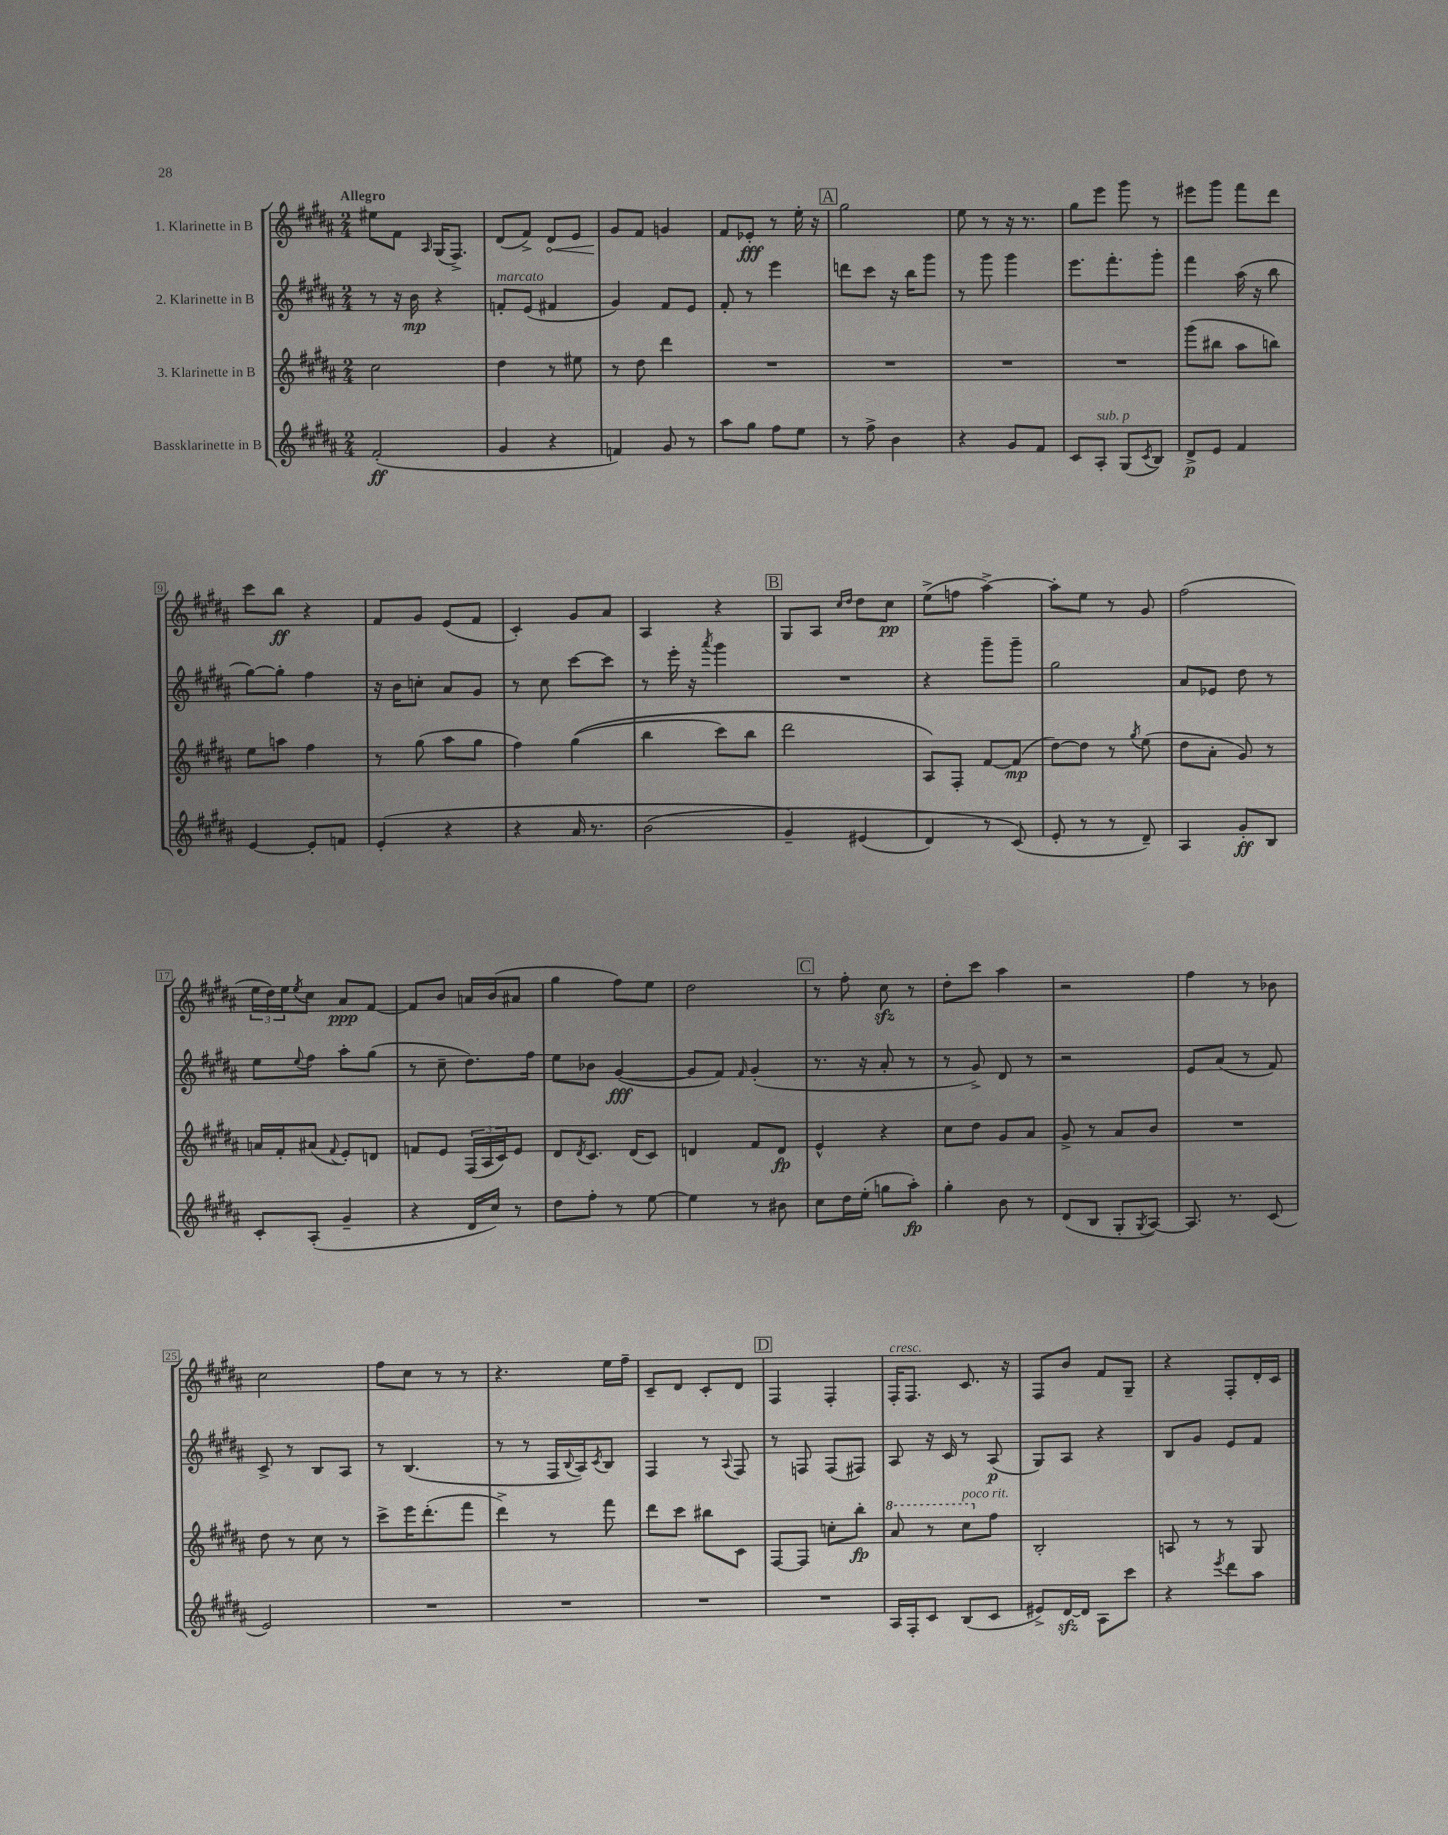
<<
\new StaffGroup <<
\new Staff = "s0" \with { instrumentName = "1. Klarinette in B" } {
    \clef treble \key b \major \numericTimeSignature \time 2/4 \tempo "Allegro"
    eis''8 fis'8 \grace { ais16 } gis16( fis8.->) |
    dis'8( fis'8->) \once \override Hairpin.circled-tip = ##t dis'8\< e'8 |
    gis'8\! fis'8 g'4 |
    fis'8 ees'8-.\fff r8 e''16-. r16 |
    \mark \markup { \box "A" } gis''2 |
    e''8 r8 r16 r8. |
    gis''8 e'''8 gis'''8 r8 |
    eis'''8 gis'''8 fis'''8 dis'''8 |
    cis'''8 b''8\ff r4 |
    fis'8 gis'8 e'8( fis'8 |
    cis'4-.) gis'8 ais'8 |
    ais4 r4 |
    \mark \markup { \box "B" } gis8 ais8 \grace { cis''16 dis''16 } dis''8 cis''8\pp |
    e''8->( f''8 ais''4~->) |
    ais''8-. e''8 r8 gis'8 |
    fis''2( |
    \tuplet 3/2 { e''16 dis''16) e''16 } \acciaccatura { e''8 } cis''8 ais'8\ppp fis'8~ |
    fis'8 b'8 a'16 b'16( ais'8 |
    gis''4 fis''8) e''8 |
    dis''2 |
    \mark \markup { \box "C" } r8 fis''8-. cis''8\sfz r8 |
    dis''8-. cis'''8 ais''4 |
    r2 |
    fis''4 r8 bes'8 |
    cis''2 |
    fis''8 cis''8 r8 r8 |
    r4. e''16 fis''16-- |
    cis'8-- dis'8 cis'8-. dis'8 |
    \mark \markup { \box "D" } fis4 fis4-. |
    fis16-.^\markup { \italic "cresc." } fis8. cis'8. r16 |
    fis8 b'8 fis'8 gis8-- |
    r4 fis8-. dis'16-. cis'16 \bar "|." |
}
\new Staff = "s1" \with { instrumentName = "2. Klarinette in B" } {
    \clef treble \key b \major \numericTimeSignature \time 2/4
    r8 r16 b'16\mp r4 |
    f'8-.^\markup { \italic "marcato" } e'8( fis'4 |
    gis'4) fis'8 e'8 |
    fis'8-. r8 e'''4 |
    \mark \markup { \box "A" } d'''8 cis'''8 r16 b''16 gis'''8 |
    r8 gis'''8 gis'''4 |
    e'''8. fis'''8.-. gis'''8-. |
    fis'''4 ais''16( r16 b''8 |
    gis''8~) gis''8-. fis''4 |
    r16 b'16 c''8-. ais'8 gis'8 |
    r8 cis''8 cis'''8~ cis'''8 |
    r8 e'''16-. r16 \acciaccatura { ais'''8 } gis'''4 |
    \mark \markup { \box "B" } R2 |
    r4 gis'''8-- gis'''8-- |
    gis''2 |
    ais'8 ees'8 dis''8 r8 |
    e''8 \appoggiatura { e''8 } fis''8 ais''8-. gis''8( |
    r8 cis''8-- dis''8.) fis''16 |
    e''8 bes'8 gis'4~\fff( |
    gis'8 fis'8) \grace { fis'16 } gis'4-.( |
    \mark \markup { \box "C" } r8. r16 ais'8-. r8 |
    r8 gis'8->) dis'8 r8 |
    r2 |
    e'8 ais'8( r8 fis'8) |
    cis'8-> r8 b8 ais8 |
    r8 b4.( |
    r8 r8 fis16 \appoggiatura { b8 } ais16) \acciaccatura { cis'8 } b8 |
    fis4 r8 \appoggiatura { ais8 } fis8 |
    \mark \markup { \box "D" } r8 f8 f8( fis8) |
    ais8 r16 cis'16 r8 ais8\p( |
    gis8) ais8 r4 |
    b8 gis'8 e'8 fis'8 \bar "|." |
}
\new Staff = "s2" \with { instrumentName = "3. Klarinette in B" } {
    \clef treble \key b \major \numericTimeSignature \time 2/4
    cis''2 |
    dis''4 r8 eis''8 |
    r8 dis''8 dis'''4 |
    R2 |
    \mark \markup { \box "A" } R2 |
    R2 |
    R2 |
    gis'''8( bis''8 ais''8 b''8) |
    e''8 a''8 fis''4 |
    r8 gis''8( ais''8 gis''8 |
    fis''4) gis''4(\( |
    b''4 cis'''8) b''8 |
    \mark \markup { \box "B" } dis'''2 |
    ais8\) fis8-. fis'8~ fis'8\mp( |
    dis''8~) dis''8 r8 \acciaccatura { gis''8 } e''8( |
    dis''8 ais'8-. gis'8) r8 |
    a'16 fis'16-. ais'8( \appoggiatura { fis'8 } e'8-.) d'8 |
    f'8 e'8 \tuplet 3/2 { fis16( ais16 cis'16) } e'8 |
    dis'8 \acciaccatura { dis'8 } cis'8. dis'16( cis'8) |
    d'4 fis'8 d'8\fp |
    \mark \markup { \box "C" } e'4-^ r4 |
    cis''8 dis''8 gis'8 ais'8 |
    gis'8-> r8 ais'8 b'8 |
    R2 |
    dis''8 r8 cis''8 r8 |
    cis'''8-> e'''16 dis'''8.-.( fis'''8 |
    dis'''4->) r8 fis'''8 |
    dis'''8 cis'''8 bis''8 cis'8 |
    \mark \markup { \box "D" } fis8~ fis8 c''8-. b''8-.\fp |
    \ottava #1 ais''8 r8 cis'''8^\markup { \italic "poco rit." } \ottava #0 fis''8 |
    b2-. |
    a8 r8 r8 gis8 \bar "|." |
}
\new Staff = "s3" \with { instrumentName = "Bassklarinette in B" } {
    \clef treble \key b \major \numericTimeSignature \time 2/4
    fis'2-.\ff( |
    gis'4 r4 |
    f'4) gis'8 r8 |
    ais''8 gis''8 fis''8 e''8 |
    \mark \markup { \box "A" } r8 fis''8-> b'4 |
    r4 gis'8 fis'8 |
    cis'8 ais8-.^\markup { \italic "sub. p" } gis8( \acciaccatura { cis'8 } b8) |
    dis'8->\p e'8 fis'4 |
    e'4~ e'8-. f'8 |
    e'4-.( r4 |
    r4 ais'16 r8. |
    b'2\( |
    \mark \markup { \box "B" } gis'4--) eis'4( |
    dis'4) r8 cis'8(\) |
    e'8-. r8 r8 dis'8--) |
    ais4 gis'8-.\ff b8 |
    cis'8-. ais8-.( gis'4-- |
    r4 dis'16 cis''16) r8 |
    dis''8 fis''8-. r8 e''8~ |
    e''4 r8 bis'8 |
    \mark \markup { \box "C" } cis''8 dis''16 e''16-.( g''8 ais''8-.\fp) |
    gis''4-. b'8 r8 |
    dis'8( b8 gis8-. \acciaccatura { gis8 } ais8~) |
    ais8. r8. cis'8( |
    e'2) |
    R2 |
    R2 |
    R2 |
    \mark \markup { \box "D" } R2 |
    ais16 fis16-. cis'8 b8( cis'8 |
    eis'8->) dis'16~\sfz dis'16 ais8 cis'''8 |
    r4 \acciaccatura { e'''8 } dis'''8 ais''8 \bar "|." |
}
>>
>>
\layout { \context { \Score \override BarNumber.stencil = #(make-stencil-boxer 0.1 0.3 ly:text-interface::print) } }
